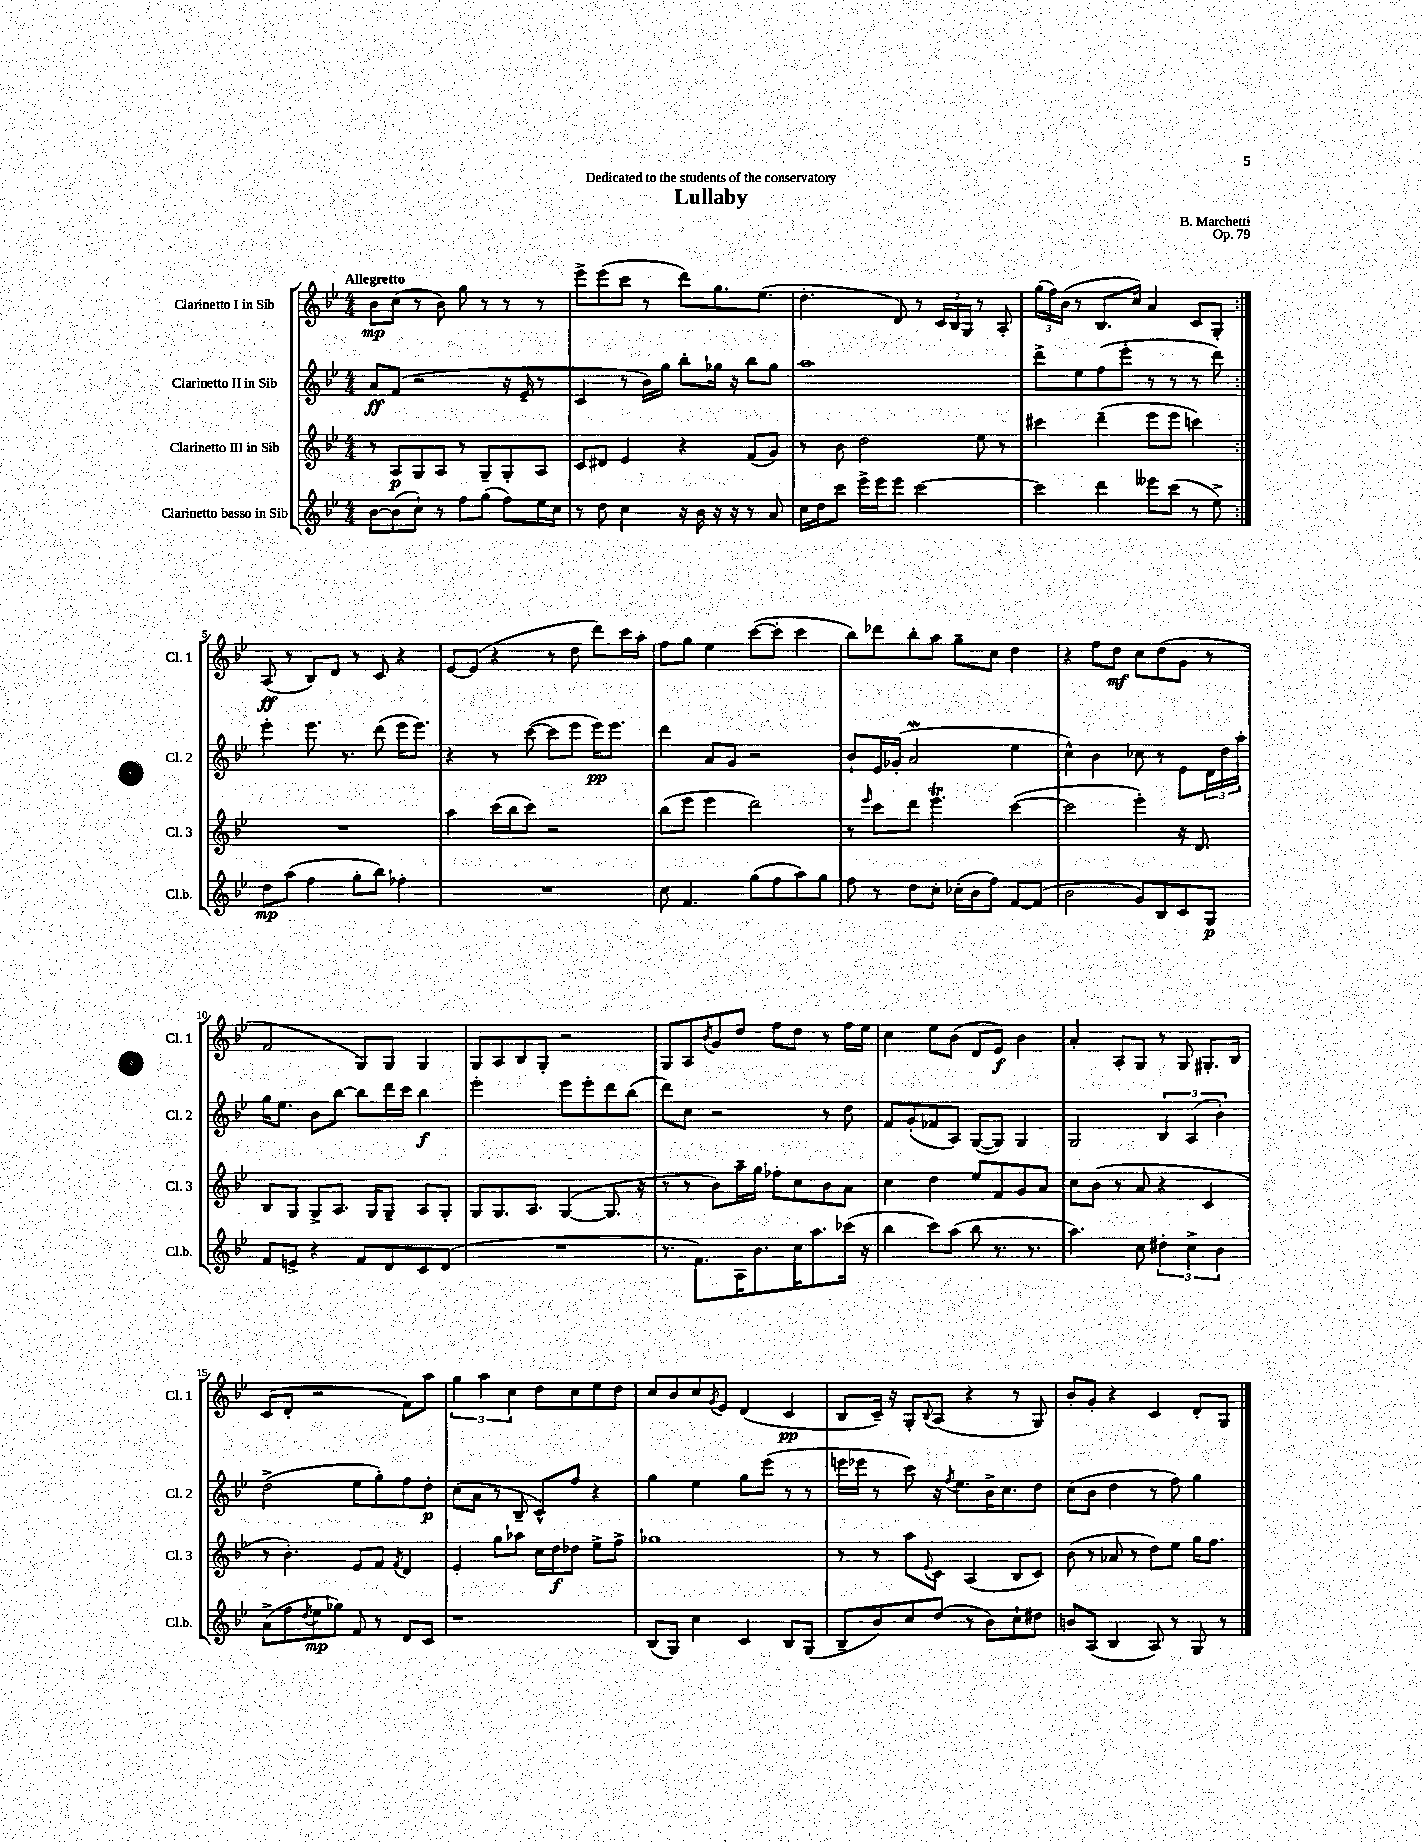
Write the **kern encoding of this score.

**kern	**kern	**kern	**kern
*staff4	*staff3	*staff2	*staff1
*clefG2	*clefG2	*clefG2	*clefG2
*k[b-e-]	*k[b-e-]	*k[b-e-]	*k[b-e-]
*M4/4	*M4/4	*M4/4	*M4/4
[8b-	8r	8a	8b-
(8b-]	8A	(8f	(8cc
8cc`)	8G	2r	8r
8r	8A	.	8b-)
8ff	8r	.	8gg
(8gg	8G~	.	8r
8ff)	8G'	16r	8r
.	.	16e-~	.
16ee-	8A	8r	8r
16cc	.	.	.
=	=	=	=
8r	8c	4c	8eee-^
8dd	8d#	.	(8eee-
4cc	4e-	8r	8ccc
.	.	16b-)	8r
.	.	16gg	.
16r	4r	8bb-'	8ddd)
16b-	.	.	.
16r	.	16gg-	8.gg
16r	.	16r	.
8r	(8f	8bb-	.
.	.	.	(8.ee-
8a	8g)	8gg-	.
=	=	=	=
16cc	8r	1aa	4.dd'
16dd	.	.	.
8ccc	8b-	.	.
16eee-^	2dd	.	.
16eee-	.	.	.
8eee-	.	.	8d)
[2ccc	.	.	8r
.	.	.	24c
.	.	.	24B-
.	.	.	24G
.	8ee-	.	8r
.	8r	.	8A'
=	=	=	=
4ccc]	4ccc#	8ddd^	(24gg
.	.	.	24ff)
.	.	.	(24b-
.	.	8ee-	8r
4ddd	(4ddd~	(8ff	8.B-
.	.	8eee-'	.
.	.	.	16cc)
8eee--	8eee-	8r	4a
(8ccc	8eee-	8r	.
8r	4ccc)	8r	8c
8ee-^)	.	8ddd)	8G'
=:|!	=:|!	=:|!	=:|!
8dd	1r	4eee-'	(8A
(8aa	.	.	8r
4ff	.	8.eee-	8B-)
.	.	.	8d
.	.	8.r	.
8gg'	.	.	8r
8bb-)	.	(8ddd	8c
4ff-'	.	16eee-	4r
.	.	8.eee-)	.
=	=	=	=
1r	4aa	4r	[8e-
.	.	.	(8e-]
.	(16ccc	8r	4r
.	16bb-	.	.
.	8ccc)	([8ccc	.
.	2r	8ccc]	8r
.	.	8eee-	8dd
.	.	16eee-)	8ddd)
.	.	8.eee-	.
.	.	.	16ccc
.	.	.	16aa'
=	=	=	=
8cc	(8bb-	4ddd	8ff
4.f	8eee-	.	8gg
.	4eee-	8a	4ee-
.	.	8g	.
(8gg	2ddd)	2r	([8ccc
8ff	.	.	8ccc']
8aa)	.	.	4ccc
8gg	.	.	.
=	=	=	=
8ff	8r	8b-`	8bb-)
.	16qqeee-	.	.
8r	8ccc	16e-	8ddd-
.	.	(16g-'	.
8dd	8ddd	2a	8bb-'
8cc'	4.eee-	.	8aa
(16cc-'	.	.	8gg~
16b-	.	.	.
8ff)	.	.	8cc
[8f	([4ccc	4ee-	4dd
(8f]	.	.	.
=	=	=	=
2b-	2ccc]	4cc^^)	4r
.	.	4b-	8ff
.	.	.	8dd
8g)	4eee-')	8cc-	8cc
8B-	.	8r	(8dd
8c	16r	8e-	8g
.	8.d	.	.
8G	.	24d	8r
.	.	24dd	.
.	.	24aa'	.
=	=	=	=
8f	8B-	16gg	2f
.	.	8.ee-	.
8e^	8G	.	.
4r	8G^	8b-	.
.	8.A	[8bb-	.
8f	.	8bb-]	8G)
.	16G	.	.
8d	8G~	16ddd	8G
.	.	16ccc	.
8c	8A	4bb-	4G
(8d	8G'	.	.
=	=	=	=
1r	8G	2eee-'	8G
.	8.G	.	8A
.	.	.	8B-
.	8.A	.	.
.	.	.	8G'
.	([4G	8eee-	2r
.	.	8eee-'	.
.	8.G]	8ddd	.
.	.	(8bb-	.
.	16r	.	.
=	=	=	=
8.r	8r	8ddd)	8G
.	8r	8cc	8A
8.f)	.	.	.
.	.	.	8qb-
.	8b-)	2r	8g
16A	16aa~	.	8dd
8.b-	16gg	.	.
.	8ff-'	.	8ff
16cc	8cc	.	8dd
8.aa	.	.	.
.	8b-	8r	8r
(16ccc-	8a	8dd	16ff
16r	.	.	16ee-
=	=	=	=
4bb-	4cc	8f	4cc
.	.	(8g'	.
8ccc)	4dd	8f-	8ee-
(8aa	.	8A)	(8b-
8bb-	8ee-	([8G	8d
8.r	8f	8G])	8e-)
.	8g	4G	4b-
8.r	.	.	.
.	8a	.	.
=	=	=	=
4.aa)	8cc	2G	4a'
.	(8b-	.	.
.	8r	.	8A'
8cc	8a	.	8G
6dd#'	4r	6B-	8r
.	.	.	8G
6cc^	.	(6A	.
.	4c	.	8.G#'
6b-	.	6b-')	.
.	.	.	16B-
=	=	=	=
(8a^	8r	(2dd^	(8c
8ff	4.b-')	.	8d'
8qdd	.	.	.
8ee-	.	.	2r
8gg-)	.	.	.
8f	8e-	8ee-	.
8r	8f	8gg')	.
.	8qf	.	.
8d	4d	8ff	8f)
8c	.	8dd'	8aa
=	=	=	=
1r	4e-'	(8cc	6gg
.	.	8a	.
.	.	.	6aa
.	8gg	8r	.
.	.	.	6cc
.	8aa-	8B-~	.
.	16cc	8c^^)	8dd
.	16dd	.	.
.	8dd-	8ff	8cc
.	8ee-^	4r	8ee-
.	8ff^	.	8dd
=	=	=	=
(8B-	1gg-	4gg	8cc
8G)	.	.	8b-
4cc	.	4ee-	8cc
.	.	.	8qg
.	.	.	8e-
4c	.	8gg	(4d
.	.	(8eee-	.
8B-	.	8r	4c
(8G	.	8r	.
=	=	=	=
8B-~	8r	16eee	8B-
.	.	16eee-	.
8b-)	8r	8r	16c~)
.	.	.	16r
8cc	8aa	8ccc)	8G'
.	8qqe-	.	8qqB-
(8dd	8c	16r	(8A
.	.	8qff	.
.	.	8.ee-	.
8r	(4A	.	4r
8b-)	.	16b-^	.
.	.	8.cc	.
8cc`	8B-	.	8r
8dd#	8c)	8dd	8G)
=	=	=	=
8b	(8b-	(8cc	8b-'
(8A	8r	8b-	8g'
4B-	8a-	4dd	4r
.	8r	.	.
8A)	8dd)	8r	4c
8r	8ee-	8ff)	.
8G	16gg	4gg	8d'
.	8.ff	.	.
8r	.	.	8G
==	==	==	==
*-	*-	*-	*-
